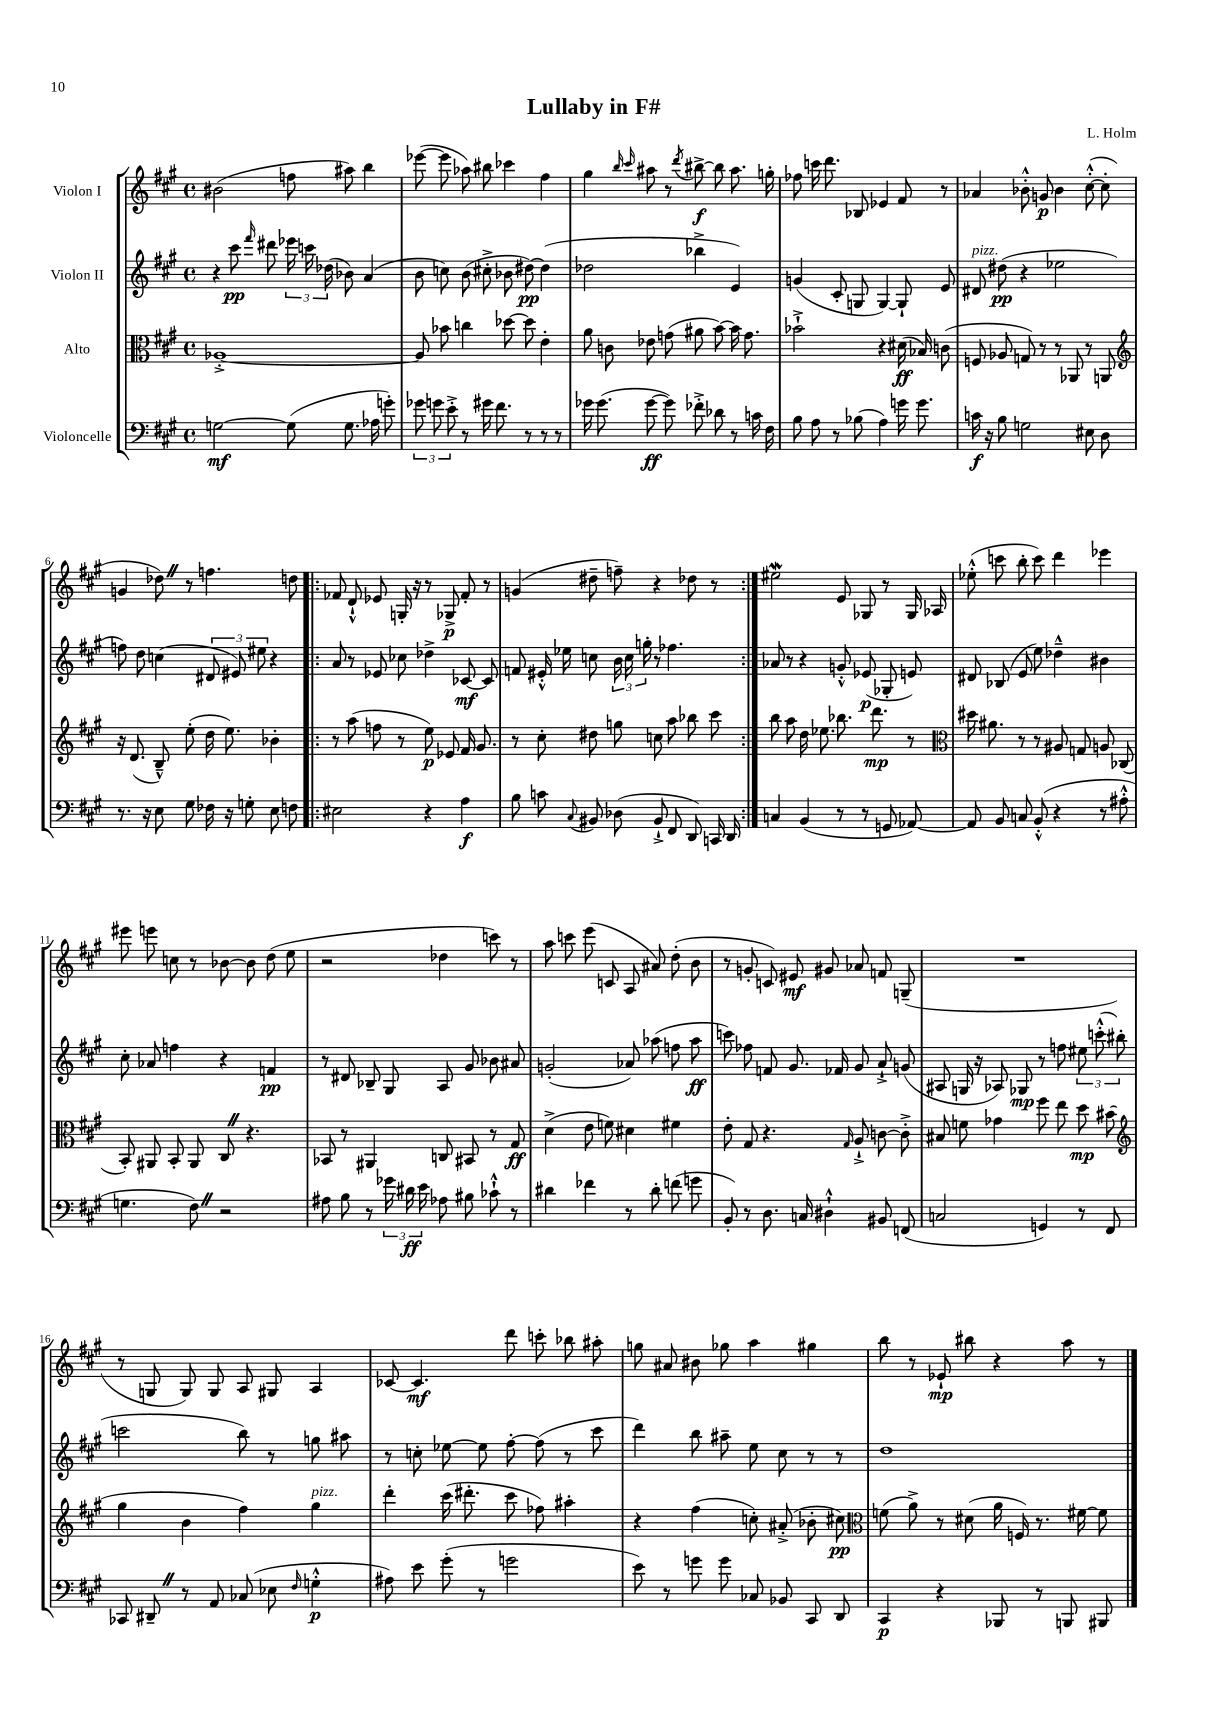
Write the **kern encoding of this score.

**kern	**kern	**kern	**kern
*staff4	*staff3	*staff2	*staff1
*clefF4	*clefC3	*clefG2	*clefG2
*k[f#c#g#]	*k[f#c#g#]	*k[f#c#g#]	*k[f#c#g#]
*M4/4	*M4/4	*M4/4	*M4/4
*met(c)	*met(c)	*met(c)	*met(c)
[2G	[1A-'^	4r	(2b#
.	.	8ccc#	.
.	.	16qqfff#	.
.	.	8ddd#	.
(8G]	.	24eee-	8ff
.	.	24ccc	.
.	.	(24dd-	.
8.G	.	8b-)	8aa#)
.	.	(4a	4bb
16A-	.	.	.
8g')	.	.	.
=	=	=	=
12g-	8A-]	8b	([8eee-
12g	.	.	.
.	8b-	8cc)	8eee-]
12e'^	.	.	.
8r	4cc	(8b	8aa-)
16g#	.	8cc#'^	8bb#
8.f#	.	.	.
.	[8dd-	8b-	4ccc-
8r	8dd-]	[8dd#)	.
8r	4e'	(4dd#]	4ff#
8r	.	.	.
=	=	=	=
16g-	8a	2dd-	4gg#
(8.g-	.	.	.
.	8c	.	.
.	.	.	16qqbb
.	.	.	16qqccc#
[8g-	8e-	.	8aa#
8g-])	(8g	.	8r
.	.	.	8qddd
8f-'^	8a#	4bb-^	[8bb#^
8d-	[8b)	.	8bb#]
8r	16b]	4e)	8.aa#
.	8.g	.	.
16c	.	.	.
16F#	.	.	16gg'
=	=	=	=
8B	2b-`^	(4g	8ff-
8A	.	.	16ccc
.	.	.	8.ddd
8r	.	8c#'	.
(8B-	.	8G	8B-
4A)	4r	[4G)	4e-
16g	(16d#	8G`]	8f#
8.g	16B-)	.	.
.	(8c	8e	8r
=	=	=	=
16c	8F	8d#	4a-
16r	.	.	.
8B	8A-	(8dd#	.
2G	8G)	4r	8b-'^^
.	8r	.	8g
.	8r	2ee-	4b-
.	8AA-	.	.
8E#	8r	.	([8cc#'^^
8D	8AA	.	8cc#']
=	=	=	=
*	*clefG2	*	*
8.r	16r	8ff)	4g
.	(8.d	.	.
.	.	8dd	.
16r	.	.	.
8E	8B~^^)	(4cc	8dd-)
8G#	(8ee'	.	8r
16F-	16dd	12d#	4.ff
16r	8.ee)	.	.
.	.	12e#)	.
8G'	.	.	.
.	.	12ee#	.
8E	4b-'	4r	.
8F	.	.	8dd
=!|:	=!|:	=!|:	=!|:
2E#	8r	8a	8f-
.	(8aa	8r	8d`^^
.	8ff	8e-	8e-
.	8r	8cc-	16G'
.	.	.	16r
4r	8ee)	4dd-^	8r
.	8e-	.	8G-^
4A	16f#	[8c-	8f-'
.	8.g#	.	.
.	.	8c-]	8r
=	=	=	=
8B	8r	8f	(4g
8c	8cc#'	16e#'^^	.
.	.	16ee-	.
8qqC#	.	.	.
8BB#	8dd#	8cc	8dd#~
(8D-	8gg	24b	8ff~)
.	.	24cc	.
.	.	24gg'	.
8BB#`^	8cc	8r	4r
8FF#	8aa	4.ff-	.
8DD)	8bb-	.	8dd-
16CC	8ccc#	.	8r
16DD	.	.	.
=:|!	=:|!	=:|!	=:|!
4C	8bb	8a-	2ee#
.	8aa	8r	.
(4BB	16dd	4r	.
.	8.ee-	.	.
8r	8.bb-	8g'^^	8e
8r	.	(8e-	8G-
.	8.ddd	.	.
8GG	.	8G-'	8r
[8AA-)	8r	8e)	16G-
.	.	.	16A-
=	=	=	=
*	*clefC3	*	*
8AA-]	16dd#	8d#	(8ee-'^^
.	8.a#	.	.
8BB	.	(8B-	8ccc
8C	8r	8e	8bb'
(8BB'^^	8r	8ee)	8ccc)
4r	8A#	4dd-~^^	4ddd
.	8G	.	.
8r	8A	4b#	4eee-
8A#'^^	(8C-	.	.
=	=	=	=
4.G	8BB')	8cc#'	8eee#
.	8AA#	8a-	8eee
.	8BB'	4ff	8cc
8F#)	8AA#	.	8r
2r	8C#	4r	[8b-
.	4.r	.	8b-]
.	.	4f	(8dd
.	.	.	8ee
=	=	=	=
8A#	8BB-	8r	2r
8B	8r	8d#	.
8r	4AA#	8B-~	.
24g-	.	8G#	.
24d#	.	.	.
24e	.	.	.
8A-	8C	8A	4dd-
8B#	8BB#	8g#	.
8c-`^^	8r	8b-	8ccc)
8r	8G#	8a#	8r
=	=	=	=
4d#	(4d^	(2g'	8aa
.	.	.	8ccc
4f-	8e	.	(8eee
.	8f)	.	8c
8r	4d#	8a-)	8A
8d#'	.	(8aa-	8a#)
(8f	4f#	8ff	(8dd'
8g	.	8aa-	8b
=	=	=	=
8BB')	8e'	8ccc)	8r
8r	8G#	8ff-	8g'
8.D	4.r	8f	8c)
.	.	8.g#	8e#
16C	.	.	.
4D#`^^	.	.	8g#
.	.	16f-	.
.	16qqG#	.	.
.	8A`^	8g#	8a-
8BB#	[8c	8a`^	8f
(8FF	8c'^]	(8g	(8G~
=	=	=	=
2C	8B#	8A#	1r
.	8f	16G	.
.	.	16r	.
.	4g-	8A-)	.
.	.	8G-	.
4GG)	8ff#	8r	.
.	8ee	8ff	.
8r	8dd	12ee#	.
.	.	(12ccc'^^	.
8FF#	(8b#	.	.
.	.	12bb#'	.
=	=	=	=
*	*clefG2	*	*
8CC-	4gg#	2ccc	8r
8DD#~	.	.	8G
8r	4b	.	8G)
8AA	.	.	8G
(8C-	4ff#)	8bb)	8A
8E-	.	8r	8G#
16qqF#	.	.	.
4G'^^	4gg#	8gg	4A
.	.	8aa#	.
=	=	=	=
8A#)	4ddd'	8r	[8c-
8e	.	8cc'	4.c-]
(8g#'	(16ccc#	[8ee-	.
.	8.ddd#'	.	.
8r	.	8ee-]	.
2g	8ccc#	[8ff#'	8ddd
.	8ff-)	(8ff#]	8ccc'
.	4aa#'	8r	8bb-
.	.	8ccc#	8aa#'
=	=	=	=
8e)	4r	4ddd)	8gg
8r	.	.	8a#
8g	(4ff#	8bb	8b#
8g	.	8aa#~	8gg-
8C-	8cc')	8ee	4aa
8BB-	(8a#'^	8cc#	.
8CC#	8b-'	8r	4gg#
8DD	8cc#)	8r	.
=	=	=	=
*	*clefC3	*	*
4CC#	(8f	1dd	8bb
.	8a^)	.	8r
4r	8r	.	8e-`
.	(8d#	.	8bb#
8BBB-	16a	.	4r
.	16F)	.	.
8r	8.r	.	.
8BBB	.	.	8aa
.	[16f#	.	.
8BBB#	8f#]	.	8r
==	==	==	==
*-	*-	*-	*-
